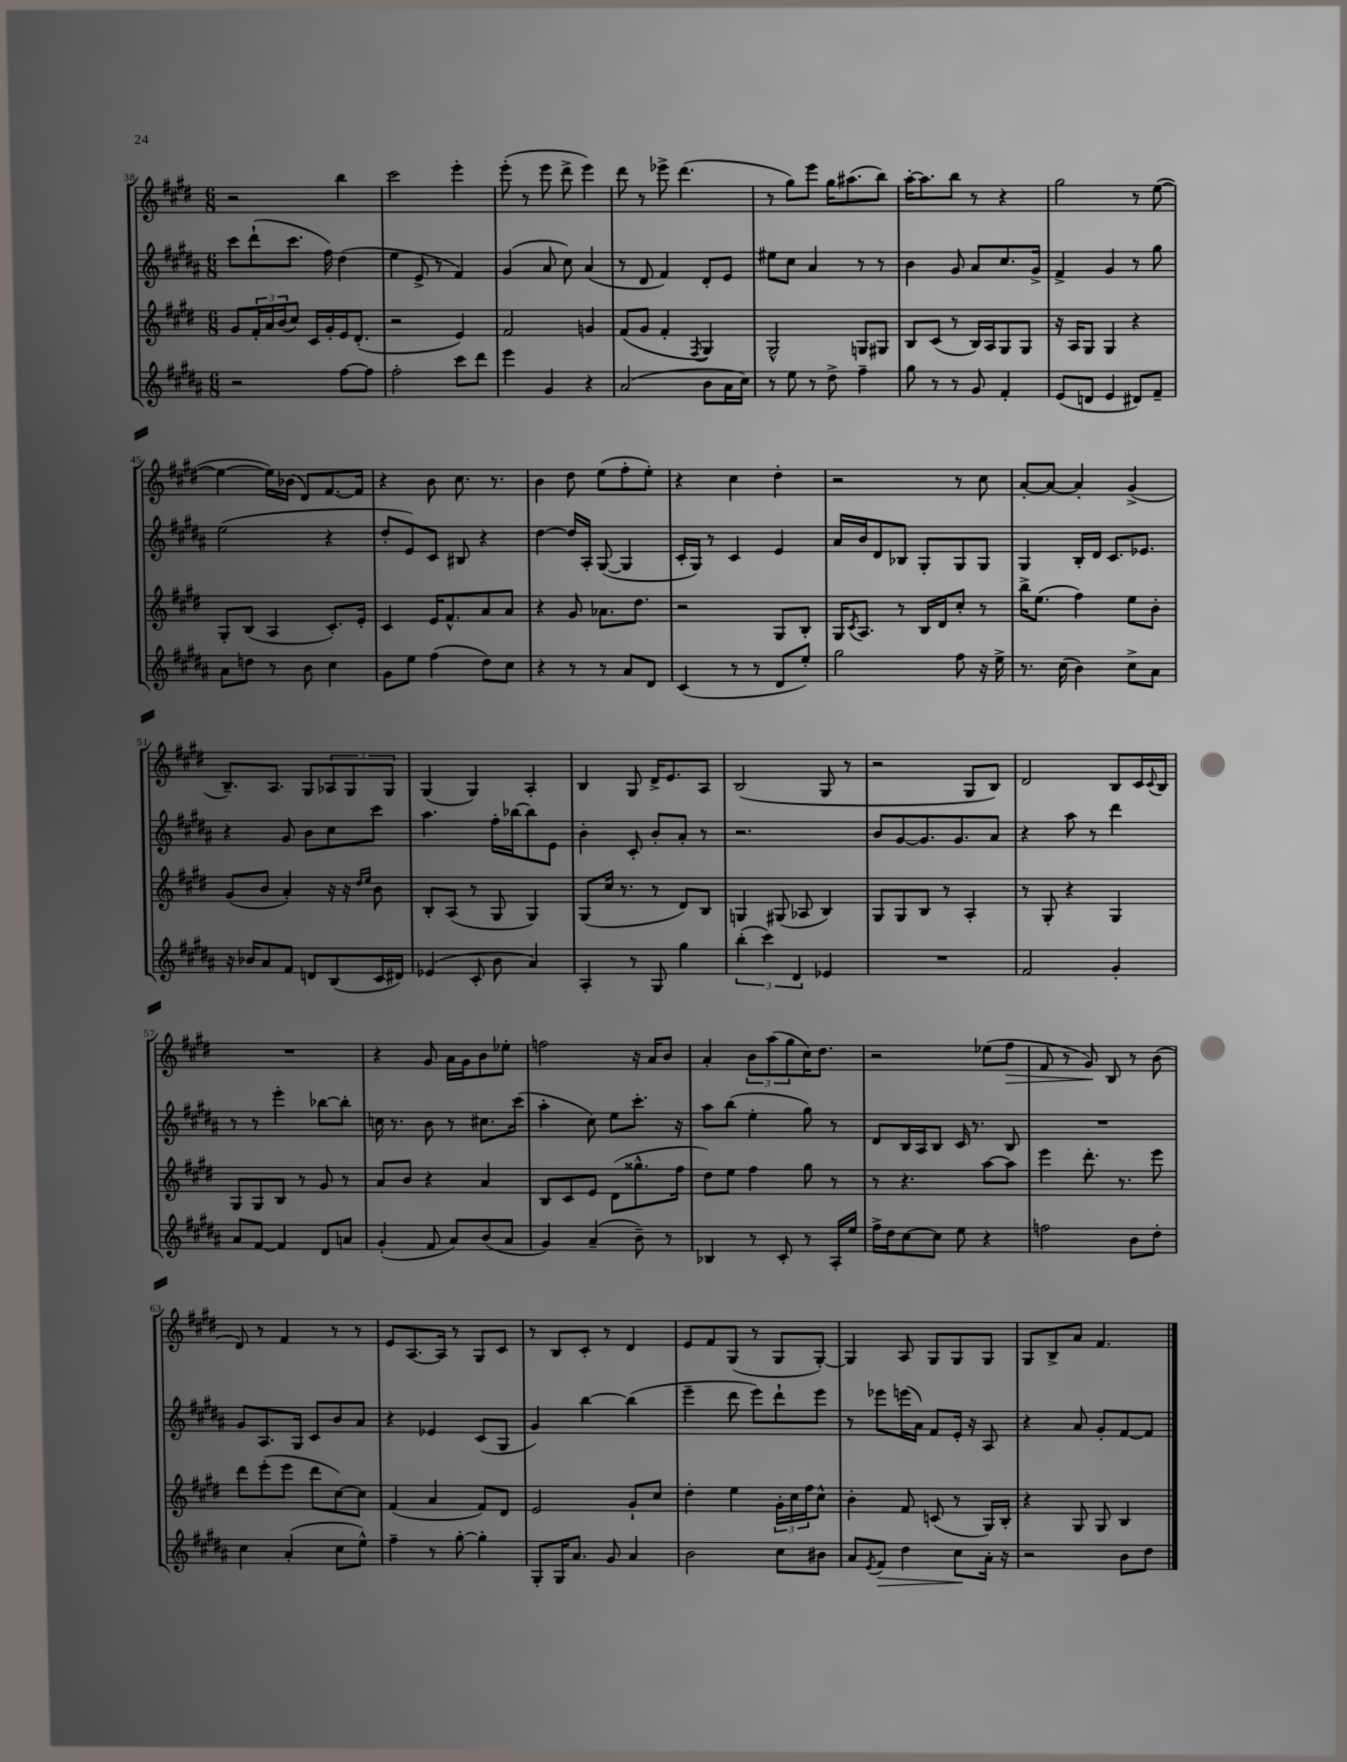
<<
\new StaffGroup <<
\new Staff = "s0" {
    \clef treble \key e \major \numericTimeSignature \time 6/8
    r2 b''4 |
    cis'''2 e'''4-. |
    e'''8-.( r8 e'''8 dis'''8-> e'''4) |
    dis'''8 r8 ees'''8-> dis'''4.( |
    r8 gis''8) e'''8 gis''16 ais''8.( b''8) |
    a''16~-. a''8. b''8 r8 r4 |
    gis''2 r8 e''8~( |
    e''4~ e''16) bes'16( dis'8) fis'8.~ fis'16 |
    r4 b'8 cis''8. r8. |
    b'4 dis''8 e''8( fis''8-. e''8-.) |
    r4 cis''4 dis''4-. |
    r2 r8 cis''8 |
    a'8~-. a'8~ a'4-. gis'4->( |
    b8.--) a8. gis8 \tuplet 3/2 { aes8 gis8 gis8 } |
    gis4( gis4) a4-. |
    b4 gis8 dis'16-> e'8. a8 |
    b2( gis8 r8 |
    r2 gis8 b8) |
    dis'2 b8 cis'16 \appoggiatura { cis'8 } b16 |
    R2. |
    r4 gis'8 a'16 gis'16 b'8 ees''8-. |
    f''2 r16 a'16 b'8 |
    a'4-. \tuplet 3/2 { b'8 a''8( gis''8 } cis''16) dis''8. |
    r2 ees''8( fis''8\> |
    fis'8 r8 gis'8\!) b8 r8 b'8( |
    dis'8) r8 fis'4 r8 r8 |
    e'8 a8.~ a16 r8 gis8 cis'8 |
    r8 b8 cis'8-. r8 dis'4 |
    e'8 fis'8 gis8( r8 gis8 gis8~-.) |
    gis4 a8 gis8 gis8 gis8 |
    gis8 b8-> a'8 fis'4. \bar "|." |
}
\new Staff = "s1" {
    \clef treble \key b \major \numericTimeSignature \time 6/8
    cis'''8 dis'''8-!( cis'''8. fis''16) dis''4( |
    e''4 e'8-> r8 fis'4) |
    gis'4( ais'8 cis''8) ais'4( |
    r8 dis'8 fis'4) dis'8-. e'8 |
    eis''8 cis''8 ais'4 r8 r8 |
    b'4 gis'8 ais'8 cis''8. gis'16-> |
    fis'4-> gis'4 r8 gis''8 |
    e''2( r4 |
    dis''8-. e'8) cis'8 bis8 r4 |
    dis''4~ dis''16 ais16-. gis8~( gis4 |
    cis'16-. gis16) r8 cis'4 e'4 |
    ais'16 b'16 dis'8 bes8 gis8-. gis8 gis8 |
    gis4 b16-. dis'16 cis'8. ees'8. |
    r4 gis'8 b'8 cis''8 cis'''8 |
    ais''4. fis''16-. bes''16~ bes''8 e'8 |
    b'4-. cis'8-. b'8-. ais'8-. r8 |
    r2. |
    b'8 gis'8~ gis'8. gis'8. ais'8 |
    r4 ais''8 r8 dis'''4 |
    r8 r8 e'''4-. bes''8~ bes''8-. |
    c''16 r8. b'8 r8 cis''8. cis'''16( |
    ais''4-. cis''8) e''8 cis'''8.-. r16 |
    ais''8 b''8( e''4-. gis''8) r8 |
    dis'8 b16 ais16 b8 cis'16 r8. b8 |
    R2. |
    gis'8 ais8. gis16 cis'8 b'8 ais'8 |
    r4 ees'4 cis'8( gis8 |
    gis'4) b''4~ b''4( |
    e'''4-- dis'''8 e'''8) dis'''8-! e'''8 |
    r8 ees'''8 e'''16( ais'16) fis'8 e'16-. r16 ais8 |
    r4 ais'8 gis'8-. fis'8~ fis'8 \bar "|." |
}
\new Staff = "s2" {
    \clef treble \key e \major \numericTimeSignature \time 6/8
    gis'8 \tuplet 3/2 { fis'16-. a'16 b'16( } cis''8) cis'16 gis'16-. e'16 dis'8.-.( |
    r2 e'4) |
    fis'2 g'4 |
    fis'8( gis'8 fis'4-. \acciaccatura { fis8 } gis4) |
    gis2-^ g8 gis8 |
    b8 cis'8( r8 b16) a16 gis8 gis8 |
    r16 a16 gis8 gis4 r4 |
    gis8-. b8( a4 cis'8.-.) e'16-. |
    cis'4 e'16 fis'8.-^ a'8 a'8 |
    r4 gis'8 aes'8. dis''8. |
    r2 gis8 b8-. |
    gis16 \acciaccatura { cis'8 } a8. r8 b16 dis'16 cis''8-. r8 |
    b''16-> e''8.( fis''4) e''8 b'8-. |
    gis'8( b'8 a'4-.) r16 r16 \grace { dis''16 e''16 } b'8 |
    b8-. a8( r8 gis8 gis4) |
    gis8( cis''16 r8. r8 dis'8) b8 |
    g4 gis8( aes8 b4) |
    gis8 gis8 b8 r8 a4-. |
    r8 gis8-. r4 gis4 |
    gis8 gis8 b8 r8 gis'8 r8 |
    a'8 b'8 r4 a'4 |
    b8 cis'8 e'8 dis'8( gisis''8.-^ fis''16 |
    dis''8) e''8 fis''4 gis''8 r8 |
    r8 r4. a''8~ a''8 |
    e'''4 dis'''8.-. r8. e'''8 |
    dis'''8 e'''8-.( e'''8 dis'''8 cis''8~) cis''8 |
    fis'4( a'4 fis'8) dis'8 |
    e'2 gis'8-! cis''8 |
    dis''4-. e''4 \tuplet 3/2 { gis'16-. cis''16 fis''16 } cis''8-^ |
    b'4-. fis'8 c'8( r8 gis16) b16-. |
    r4 gis8 gis8 b4 \bar "|." |
}
\new Staff = "s3" {
    \clef treble \key b \major \numericTimeSignature \time 6/8
    r2 fis''8~ fis''8 |
    fis''2-. cis'''8 dis'''8 |
    e'''4 gis'4 r4 |
    ais'2( b'8 ais'16 cis''16) |
    r8 e''8 r8 dis''8-> fis''4-- |
    gis''8 r8 r8 gis'8 fis'4-. |
    e'8( d'8 e'4 dis'8) fis'8-- |
    ais'8 d''8 r8 b'8 cis''4 |
    gis'8 e''8 fis''4( dis''8) cis''8 |
    r4 r8 r8 ais'8 dis'8 |
    cis'4( r8 r8 dis'8 e''8-.) |
    gis''2 fis''8 r16 e''16-> |
    r8. cis''16( b'4) cis''8-> ais'8 |
    r16 bes'16 ais'8 fis'8 d'8 b8( cis'16 dis'16) |
    ees'4( cis'8-. b'8 ais'4) |
    ais4-. r8 gis8 gis''4 |
    \tuplet 3/2 { b''4-.( cis'''4) dis'4 } ees'4 |
    R2. |
    fis'2 gis'4-. |
    ais'8 fis'8~ fis'4 dis'8 a'8 |
    gis'4-.( fis'8 ais'8) b'8( ais'8 |
    gis'4) ais'4--( b'8--) r8 |
    bes4 r8 cis'8-. r8 ais16-. e''16 |
    fis''16-> dis''16 cis''8~ cis''8 e''8 r4 |
    f''2 b'8 dis''8-. |
    cis''4 ais'4-.( cis''8 e''8-^) |
    fis''4-- r8 gis''8~-. gis''4-. |
    gis8-. gis16 ais'8. gis'8 ais'4 |
    b'2 cis''8 bis'8 |
    ais'8 \acciaccatura { e'8 } fis'8\> dis''4 cis''8\! ais'16-. r16 |
    r2 b'8 dis''8 \bar "|." |
}
>>
>>
\layout { \context { \Score currentBarNumber = #38 } }
